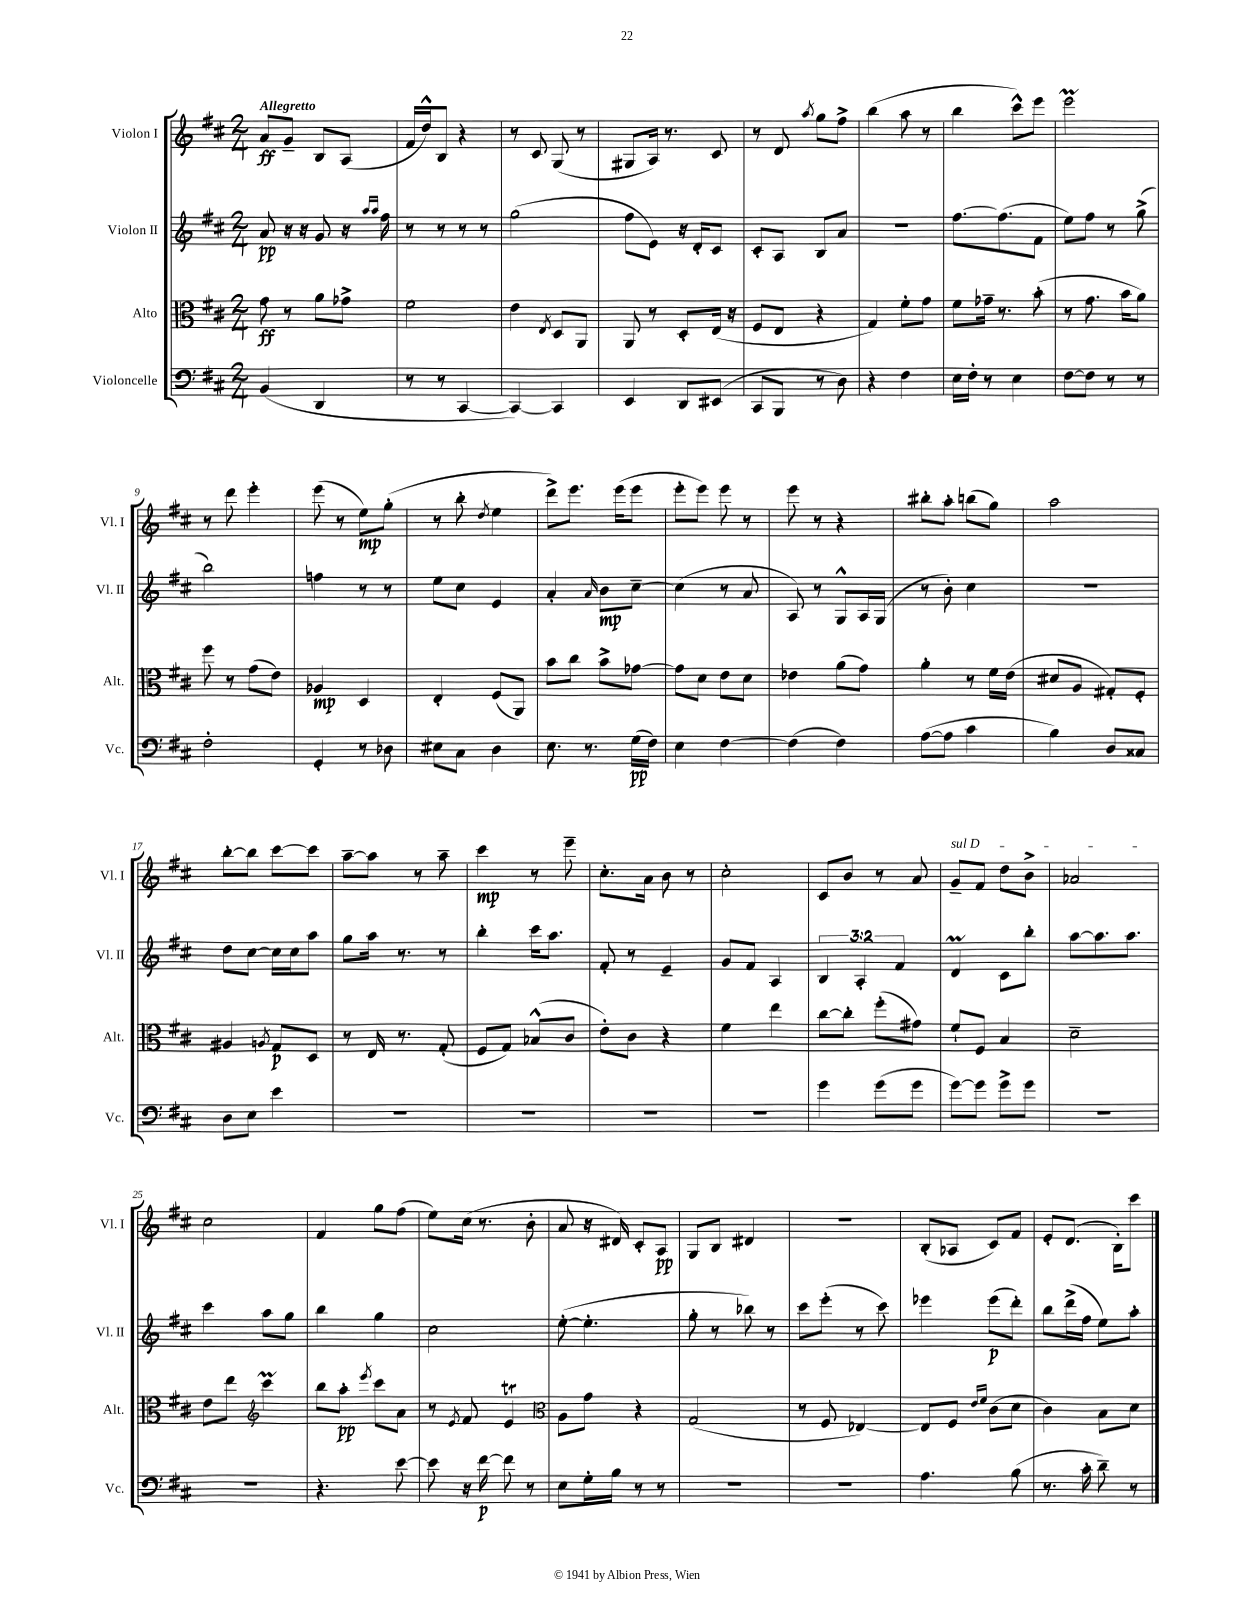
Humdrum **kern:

**kern	**kern	**kern	**kern
*staff4	*staff3	*staff2	*staff1
*clefF4	*clefC3	*clefG2	*clefG2
*k[f#c#]	*k[f#c#]	*k[f#c#]	*k[f#c#]
*M2/4	*M2/4	*M2/4	*M2/4
(4BB/	8g\	8a/	8a/L
.	8r	16r	8g~/J
.	.	16r	.
4DD/	8a\L	8g/	8B/L
.	8g-^\J	16r	(8A/J
.	.	16qqaa/LL	.
.	.	16qqaa/JJ	.
.	.	16ff#\	.
=	=	=	=
8r	2f#\	8r	16f#/LL
.	.	.	16dd^^/J)
8r	.	8r	8B/J
[4CC#/	.	8r	4r
.	.	8r	.
=	=	=	=
4CC#/_)	4e\	(2gg\	8r
.	.	.	8c#/
.	8qE/	.	.
4CC#/]	8D/L	.	(8G/
.	8AA/J	.	8r
=	=	=	=
4EE/	8AA/	8ff#\L	8G#/L
.	8r	8e\J)	16A/Jk)
.	.	.	8.r
8DD/L	8D'/L	16r	.
.	.	16d'/LK	.
(8EE#/J	(16E/Jk	8c#/J	8c#/
.	16r	.	.
=	=	=	=
8CC#/L	8F#/L	8c#'/L	8r
8BBB/J	8E/J	8A/J	8d/
.	.	.	8qaa/
8r	4r	8B/L	8gg\L
8D\)	.	8a/J	8ff#^\J
=	=	=	=
4r	4G/)	2r	(4bb\
4F#\	8f#'\L	.	8aa\
.	8g\J	.	8r
=	=	=	=
16E\LL	8f#\L	[8.ff#\L	4bb\
16F#'\JJ	.	.	.
8r	16g-~\Jk	.	.
.	8.r	(8.ff#\]	.
4E\	.	.	8ccc#^^\L)
.	(8b'\	8f#\J	8eee\J
=	=	=	=
[8F#\L	8r	8ee\L)	2eee\
8F#\]J	8.g\	8ff#\J	.
8r	.	8r	.
.	16b\LK	.	.
8r	8a\J)	(8gg^\	.
=	=	=	=
2F#'\	8ff#\	2bb\)	8r
.	8r	.	8ddd\
.	(8g\L	.	4eee'\
.	8e\J)	.	.
=	=	=	=
4GG'/	4A-/	4ff\	(8eee\
.	.	.	8r
8r	4D/	8r	8ee\L)
8D-\	.	8r	(8gg'\J
=	=	=	=
8E#\L	4E'/	8ee\L	8r
8C#\J	.	8cc#\J	8bb'\
.	.	.	8qdd/
4D\	(8F#/L	4e/	4ee\
.	8AA/J)	.	.
=	=	=	=
8.E\	8b\L	4a'/	8ddd^\L)
.	8cc#\J	.	8.eee\J
8.r	.	.	.
.	.	16qqa/	.
.	8b^\L	8b\L	.
.	.	.	(16eee\LK
(16G\LL	[8g-\J	[8cc#~\J	8eee\J
16F#\JJ)	.	.	.
=	=	=	=
4E\	8g-\]L	(4cc#\]	8eee'\L
.	8d\J	.	8eee\J)
[4F#\	8e\L	8r	8eee\
.	8d\J	8a/	8r
=	=	=	=
(4F#\]	4e-\	8A/)	8eee\
.	.	8r	8r
4F#\)	(8a\L	8G^^/L	4r
.	8g\J)	16A/L	.
.	.	(16G/JJ	.
=	=	=	=
([8A\L	4a'\	8r	8bb#'\L
8A\]J	.	8b'\)	8aa'\J
4c#\	8r	4cc#\	(8bb\L
.	16f#\LL	.	8gg\J)
.	(16e\JJ	.	.
=	=	=	=
4B\)	8d#/L	2r	2aa\
.	8A/J	.	.
8D/L	8G#'/L)	.	.
8C##/J	8F#'/J	.	.
=	=	=	=
8D\L	4A#/	8dd\L	[8bb'\L
8E\J	.	[8cc#\J	8bb\]J
.	8qA/	.	.
4e\	8G/L	16cc#\]LL	[8ccc#\L
.	.	16cc#\J	.
.	8D/J	8aa\J	8ccc#\]J
=	=	=	=
2r	8r	8gg\L	[8aa~\L
.	16E/	16aa\Jk	8aa\]J
.	8.r	8.r	.
.	.	.	8r
.	(8G'/	8r	8aa~\
=	=	=	=
2r	8F#/L	4bb'\	4ccc#\
.	8G/J)	.	.
.	(8B-^^/L	16ccc#\LK	8r
.	.	8.aa\J	.
.	8c#/J	.	8eee~\
=	=	=	=
2r	8e'\L)	8f#'/	8.cc#'\L
.	8c#\J	8r	.
.	.	.	16a\Jk
.	4r	4e~/	8b\
.	.	.	8r
=	=	=	=
2r	4f#\	8g/L	2cc#'\
.	.	8f#/J	.
.	4ee\	4A/	.
=	=	=	=
4g\	[8cc#\L	6B/	8c#/L
.	8cc#'\]J	.	8b/J
.	.	6A'/	.
(8g\L	(8ff#'\L	.	8r
.	.	6f#/	.
8g\J	8g#\J)	.	8a/
=	=	=	=
[8g\L)	8f#`/L	4d/	8g~/L
8g\]J	8F#/J	.	8f#/J
8g^\L	4B/	8c#\L	8dd\L
8g\J	.	8bb'\J	8b^\J
=	=	=	=
2r	2d~\	[8aa\L	2a-/
.	.	8.aa\]	.
.	.	8.aa\J	.
=	=	=	=
2r	8e\L	4ccc#\	2cc#\
.	8ee\J	.	.
*	*clefG2	*	*
.	4ccc#\	8aa\L	.
.	.	8gg\J	.
=	=	=	=
4.r	8bb\L	4bb\	4f#/
.	8aa'\J	.	.
.	8qeee/	.	.
.	8ccc#\L	4gg\	8gg\L
[8e\	8a\J	.	(8ff#\J
=	=	=	=
8e\]	8r	2cc#\	8ee\L)
.	8qe/	.	.
16r	8f#/	.	(16cc#\Jk
[16f#\	.	.	8.r
8f#\]	4e/	.	.
8r	.	.	8b'\
=	=	=	=
*	*clefC3	*	*
8E\L	8A\L	([8ee'\	8a/
16G'\L	8g\J	4.ee'\]	16r
16B\JJ	.	.	16d#/)
8r	4r	.	8c#'/L
8r	.	.	8A/J
=	=	=	=
2r	(2G/	8gg'\	8G/L
.	.	8r	8B/J
.	.	8bb-\)	4d#/
.	.	8r	.
=	=	=	=
2r	8r	8ccc#\L	2r
.	8F#/	(8eee'\J	.
.	[4E-/)	8r	.
.	.	8ccc#\)	.
=	=	=	=
4.A\	8E-/]L	4eee-\	(8B'/L
.	8F#/J	.	8A-/J
.	16qqe/LL	.	.
.	16qqf#/JJ	.	.
.	(8c#\L	(8eee-\L	8c#/L)
(8B\	8d\J	8ddd'\J)	8f#/J
=	=	=	=
8.r	4c#\)	8bb\L	8e'/L
.	.	(16ddd^\L	(8.d/J
16c#'\	.	16ff#\JJ	.
8d~\)	8B\L	8ee\L)	.
.	.	.	16B'\LK)
8r	8d\J	8aa'\J	8ccc#\J
==	==	==	==
*-	*-	*-	*-
